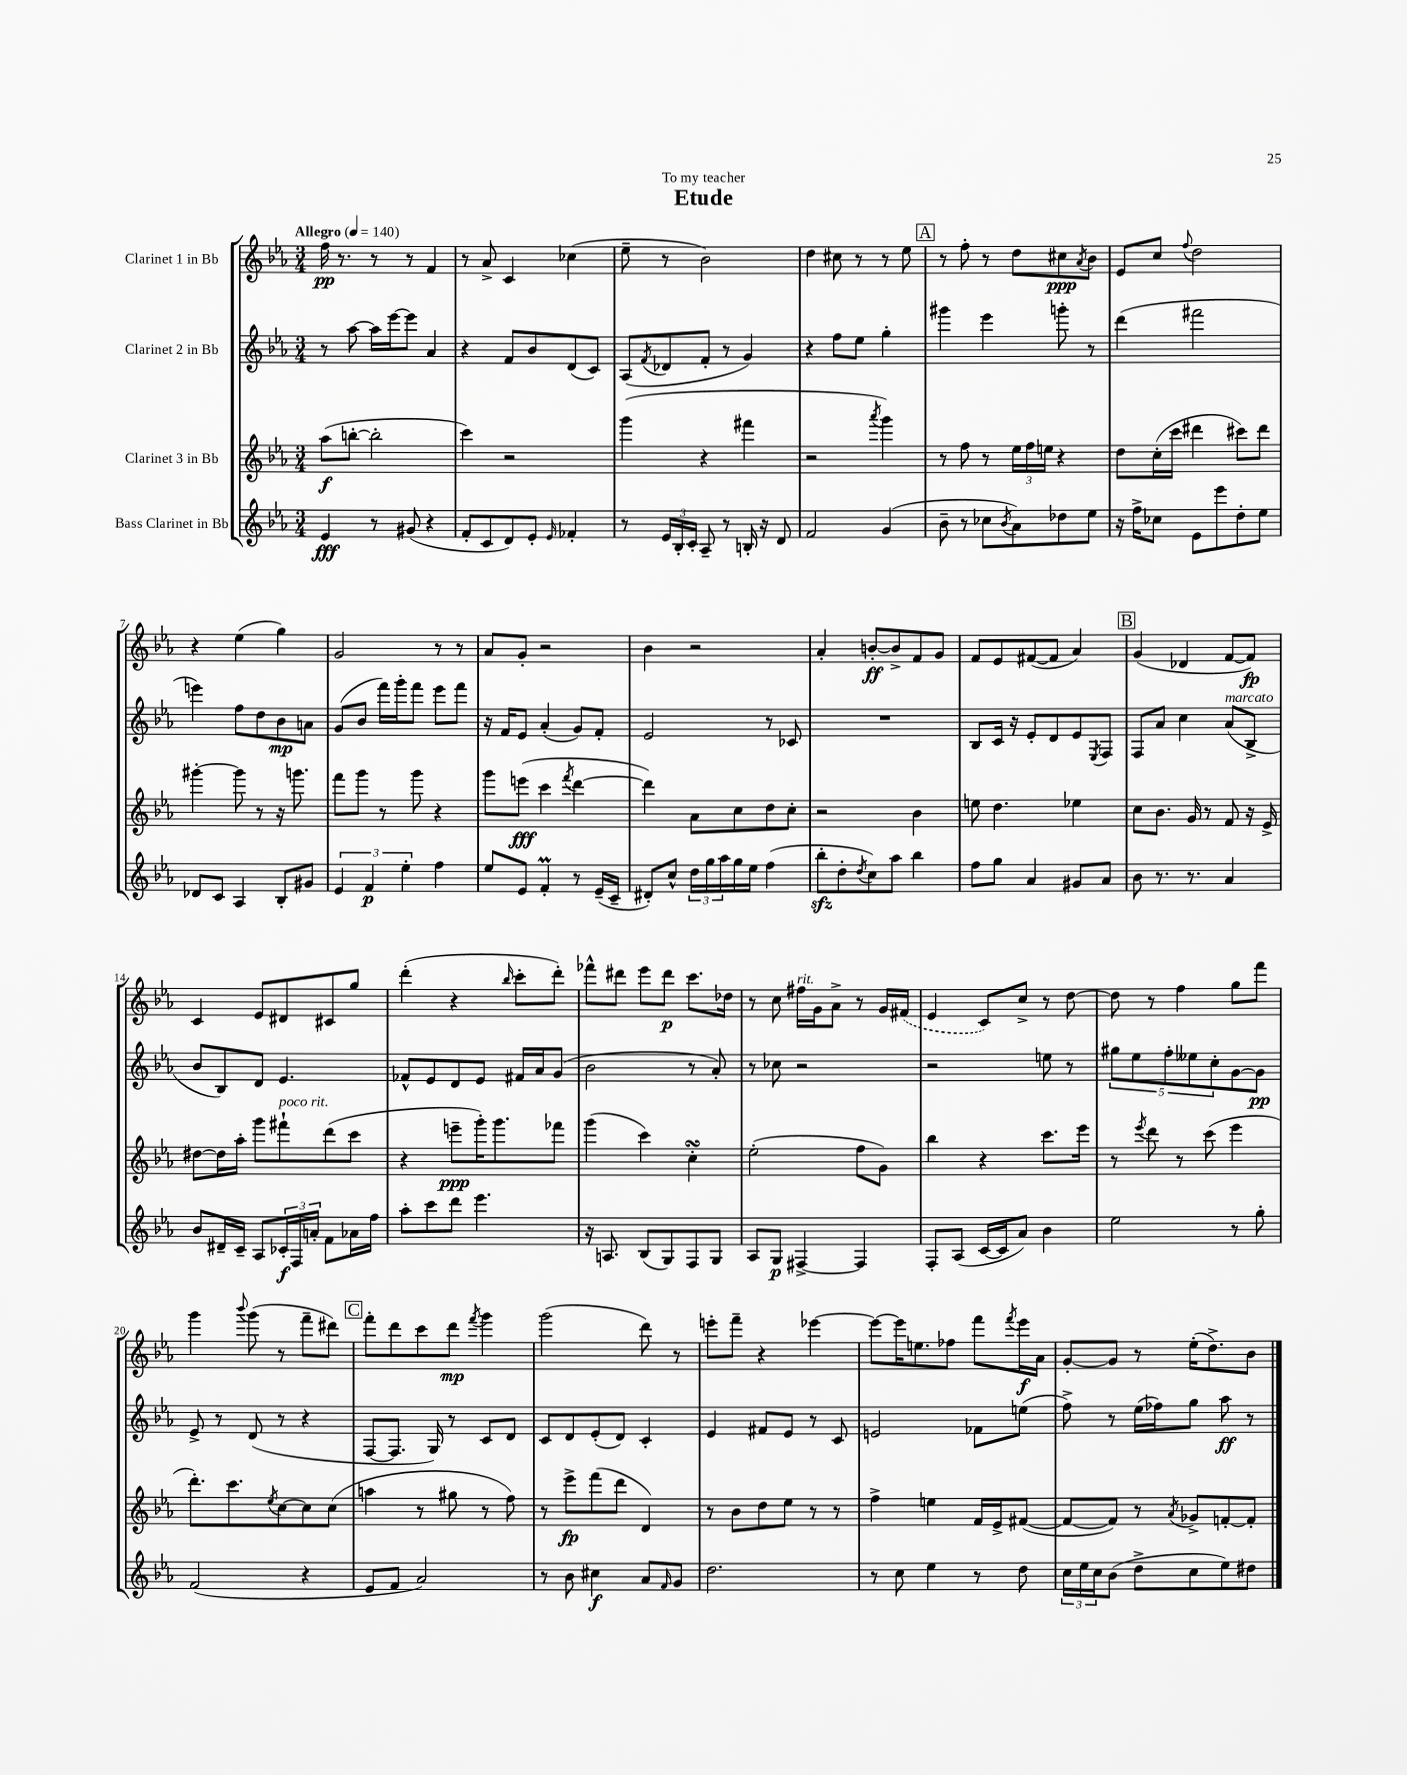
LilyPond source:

\header { title = "Etude" dedication = "To my teacher" }
<<
\new StaffGroup <<
\new Staff = "s0" \with { instrumentName = "Clarinet 1 in Bb" } {
    \clef treble \key ees \major \numericTimeSignature \time 3/4 \tempo "Allegro" 4 = 140
    f''16\pp r8. r8 r8 f'4 |
    r8 aes'8-> c'4 ces''4( |
    ees''8-- r8 bes'2) |
    d''4 cis''8 r8 r8 ees''8 |
    \mark \markup { \box "A" } r8 f''8-. r8 d''8 cis''8\ppp \acciaccatura { aes'8 } bes'8 |
    ees'8 c''8 \appoggiatura { f''8 } d''2 |
    r4 ees''4( g''4) |
    g'2 r8 r8 |
    aes'8 g'8-. r2 |
    bes'4 r2 |
    aes'4-. b'8~-.\ff b'8-> f'8 g'8 |
    f'8 ees'8 fis'8~( fis'8 aes'4) |
    \mark \markup { \box "B" } g'4( des'4 f'8~ f'8\fp) |
    c'4 ees'8 dis'8 cis'8 g''8 |
    d'''4-.( r4 \grace { bes''16 } c'''8-. d'''8-.) |
    fes'''8-^ dis'''8 ees'''8 dis'''8\p c'''8. des''16 |
    r8 c''8 fis''16^\markup { \italic "rit." } g'16 aes'8-> r8 g'16 \once \slurDashed fis'16( |
    ees'4 c'8) c''8-> r8 d''8~ |
    d''8 r8 f''4 g''8 f'''8 |
    g'''4 \appoggiatura { bes'''8 } g'''8( r8 f'''8-- dis'''8) |
    \mark \markup { \box "C" } f'''8-. d'''8 c'''8 d'''8\mp \acciaccatura { f'''8 } g'''4 |
    g'''2( d'''8) r8 |
    e'''8-. f'''8-- r4 ees'''4~ |
    ees'''8~ ees'''16 e''8. fes''8 f'''8 \acciaccatura { f'''8 } ees'''16\f aes'16 |
    g'8~-. g'8 r8 ees''16-.( d''8.->) bes'8 \bar "|." |
}
\new Staff = "s1" \with { instrumentName = "Clarinet 2 in Bb" } {
    \clef treble \key ees \major \numericTimeSignature \time 3/4
    r8 aes''8~ aes''16 ees'''16~ ees'''8 aes'4 |
    r4 f'8 bes'8 d'8( c'8) |
    aes8( \acciaccatura { f'8 } des'8 f'8-. r8 g'4) |
    r4 f''8 ees''8 g''4-. |
    \mark \markup { \box "A" } gis'''4 ees'''4 g'''8-. r8 |
    d'''4( fis'''2 |
    e'''4) f''8 d''8 bes'8\mp a'8 |
    g'8( bes'8 f'''16) g'''16-. f'''8 ees'''8 f'''8 |
    r16 f'16 ees'8 aes'4-.( g'8) f'8-. |
    ees'2 r8 ces'8 |
    R2. |
    bes8 c'16 r16 ees'8-. d'8 ees'8 \acciaccatura { ees8 } f8 |
    \mark \markup { \box "B" } f8 aes'8 c''4 aes'8^\markup { \italic "marcato" }( bes8-> |
    bes'8 bes8) d'8 ees'4. |
    fes'8-^ ees'8 d'8 ees'8 fis'16 aes'16 g'8( |
    bes'2 r8 aes'8-.) |
    r8 ces''8 r2 |
    r2 e''8 r8 |
    \tuplet 5/4 { gis''8 ees''8 f''8-. eeses''8 c''8-. } g'8~ g'8\pp |
    ees'8-> r8 d'8( r8 r4 |
    \mark \markup { \box "C" } f8~ f8. g16) r8 c'8 d'8 |
    c'8 d'8 ees'8-.( d'8) c'4-. |
    ees'4 fis'8 ees'8 r8 c'8 |
    e'2 fes'8 e''8( |
    f''8->) r8 ees''16( fes''16) g''8 aes''8\ff r8 \bar "|." |
}
\new Staff = "s2" \with { instrumentName = "Clarinet 3 in Bb" } {
    \clef treble \key ees \major \numericTimeSignature \time 3/4
    aes''8\f( b''8~-. b''2-. |
    c'''4) r2 |
    g'''4( r4 fis'''4 |
    r2 \acciaccatura { aes'''8 } g'''4) |
    \mark \markup { \box "A" } r8 f''8 r8 \tuplet 3/2 { ees''16 f''16 e''16 } r4 |
    d''8 c''16-.( c'''16 dis'''4 cis'''8) dis'''8 |
    gis'''4~-. gis'''8 r8 r16 g'''8. |
    f'''8 g'''8 r8 g'''8 r4 |
    g'''8 e'''8\fff( c'''4 \acciaccatura { f'''8 } d'''4~ |
    d'''4) aes'8 c''8 d''8 c''8-. |
    r2 bes'4 |
    e''8 d''4. ees''4 |
    \mark \markup { \box "B" } c''8 bes'8. g'16 r8 f'8 r16 ees'16-> |
    dis''8~ dis''16 aes''16-. g'''8 fis'''8-!^\markup { \italic "poco rit." } d'''8( c'''8 |
    r4 e'''8--\ppp g'''16-.) g'''8. fes'''8 |
    g'''4( c'''4) c''4-.\turn |
    ees''2-.( f''8 g'8) |
    bes''4 r4 c'''8. ees'''16 |
    r8 \acciaccatura { ees'''8 } d'''8 r8 c'''8( ees'''4 |
    d'''8.-.) c'''8. \acciaccatura { ees''8 } c''8~ c''8 c''8( |
    \mark \markup { \box "C" } a''4 r8 gis''8 r8 f''8) |
    r8 ees'''8->\fp f'''8( d'''8 d'4) |
    r8 bes'8 d''8 ees''8 r8 r8 |
    f''4-> e''4 f'16 ees'16-> fis'8~( |
    fis'8~ fis'8) r8 \acciaccatura { aes'8 } ges'8-> f'8~-. f'8-. \bar "|." |
}
\new Staff = "s3" \with { instrumentName = "Bass Clarinet in Bb" } {
    \clef treble \key ees \major \numericTimeSignature \time 3/4
    ees'4\fff r8 gis'8( r4 |
    f'8-. c'8 d'8) ees'8-. \grace { ees'16 } fes'4-. |
    r8 \tuplet 3/2 { ees'16 bes16-. c'16-. } aes8-- r8 b16-. r16 d'8 |
    f'2 g'4( |
    \mark \markup { \box "A" } bes'8-- r8 ces''8 \acciaccatura { bes'8 } aes'8) des''8 ees''8 |
    r16 f''16-> ces''8 ees'8 ees'''8 d''8-. ees''8 |
    des'8 c'8 aes4 bes8-. gis'8 |
    \tuplet 3/2 { ees'4 f'4\p ees''4-. } f''4 |
    ees''8 ees'8 f'4-.\prall r8 ees'16--( c'16-- |
    dis'8-.) c''8-^ \tuplet 3/2 { d''16 g''16 aes''16 } g''16 ees''16 f''4( |
    bes''8-.\sfz d''8-. \acciaccatura { d''8 } c''8) aes''8 bes''4 |
    f''8 g''8 aes'4 gis'8 aes'8 |
    \mark \markup { \box "B" } bes'8 r8. r8. aes'4 |
    bes'8 dis'16-- c'16-- aes8 \tuplet 3/2 { ces'16-.\f f16 a'16-. } f'8 aes'16 f''16 |
    aes''8-. c'''8 d'''8 ees'''4. |
    r16 a8. bes8( g8) f8 g8 |
    aes8 g8\p fis4~-> fis4 |
    f8-. aes8( c'16~ c'16 aes'8) bes'4 |
    ees''2 r8 g''8-. |
    f'2( r4 |
    \mark \markup { \box "C" } ees'8 f'8 aes'2) |
    r8 bes'8 cis''4\f aes'8 \grace { f'16 } g'8 |
    d''2. |
    r8 c''8 ees''4 r8 d''8 |
    \tuplet 3/2 { c''16 ees''16 c''16 } bes'8( d''8-> c''8 ees''8) dis''8 \bar "|." |
}
>>
>>
